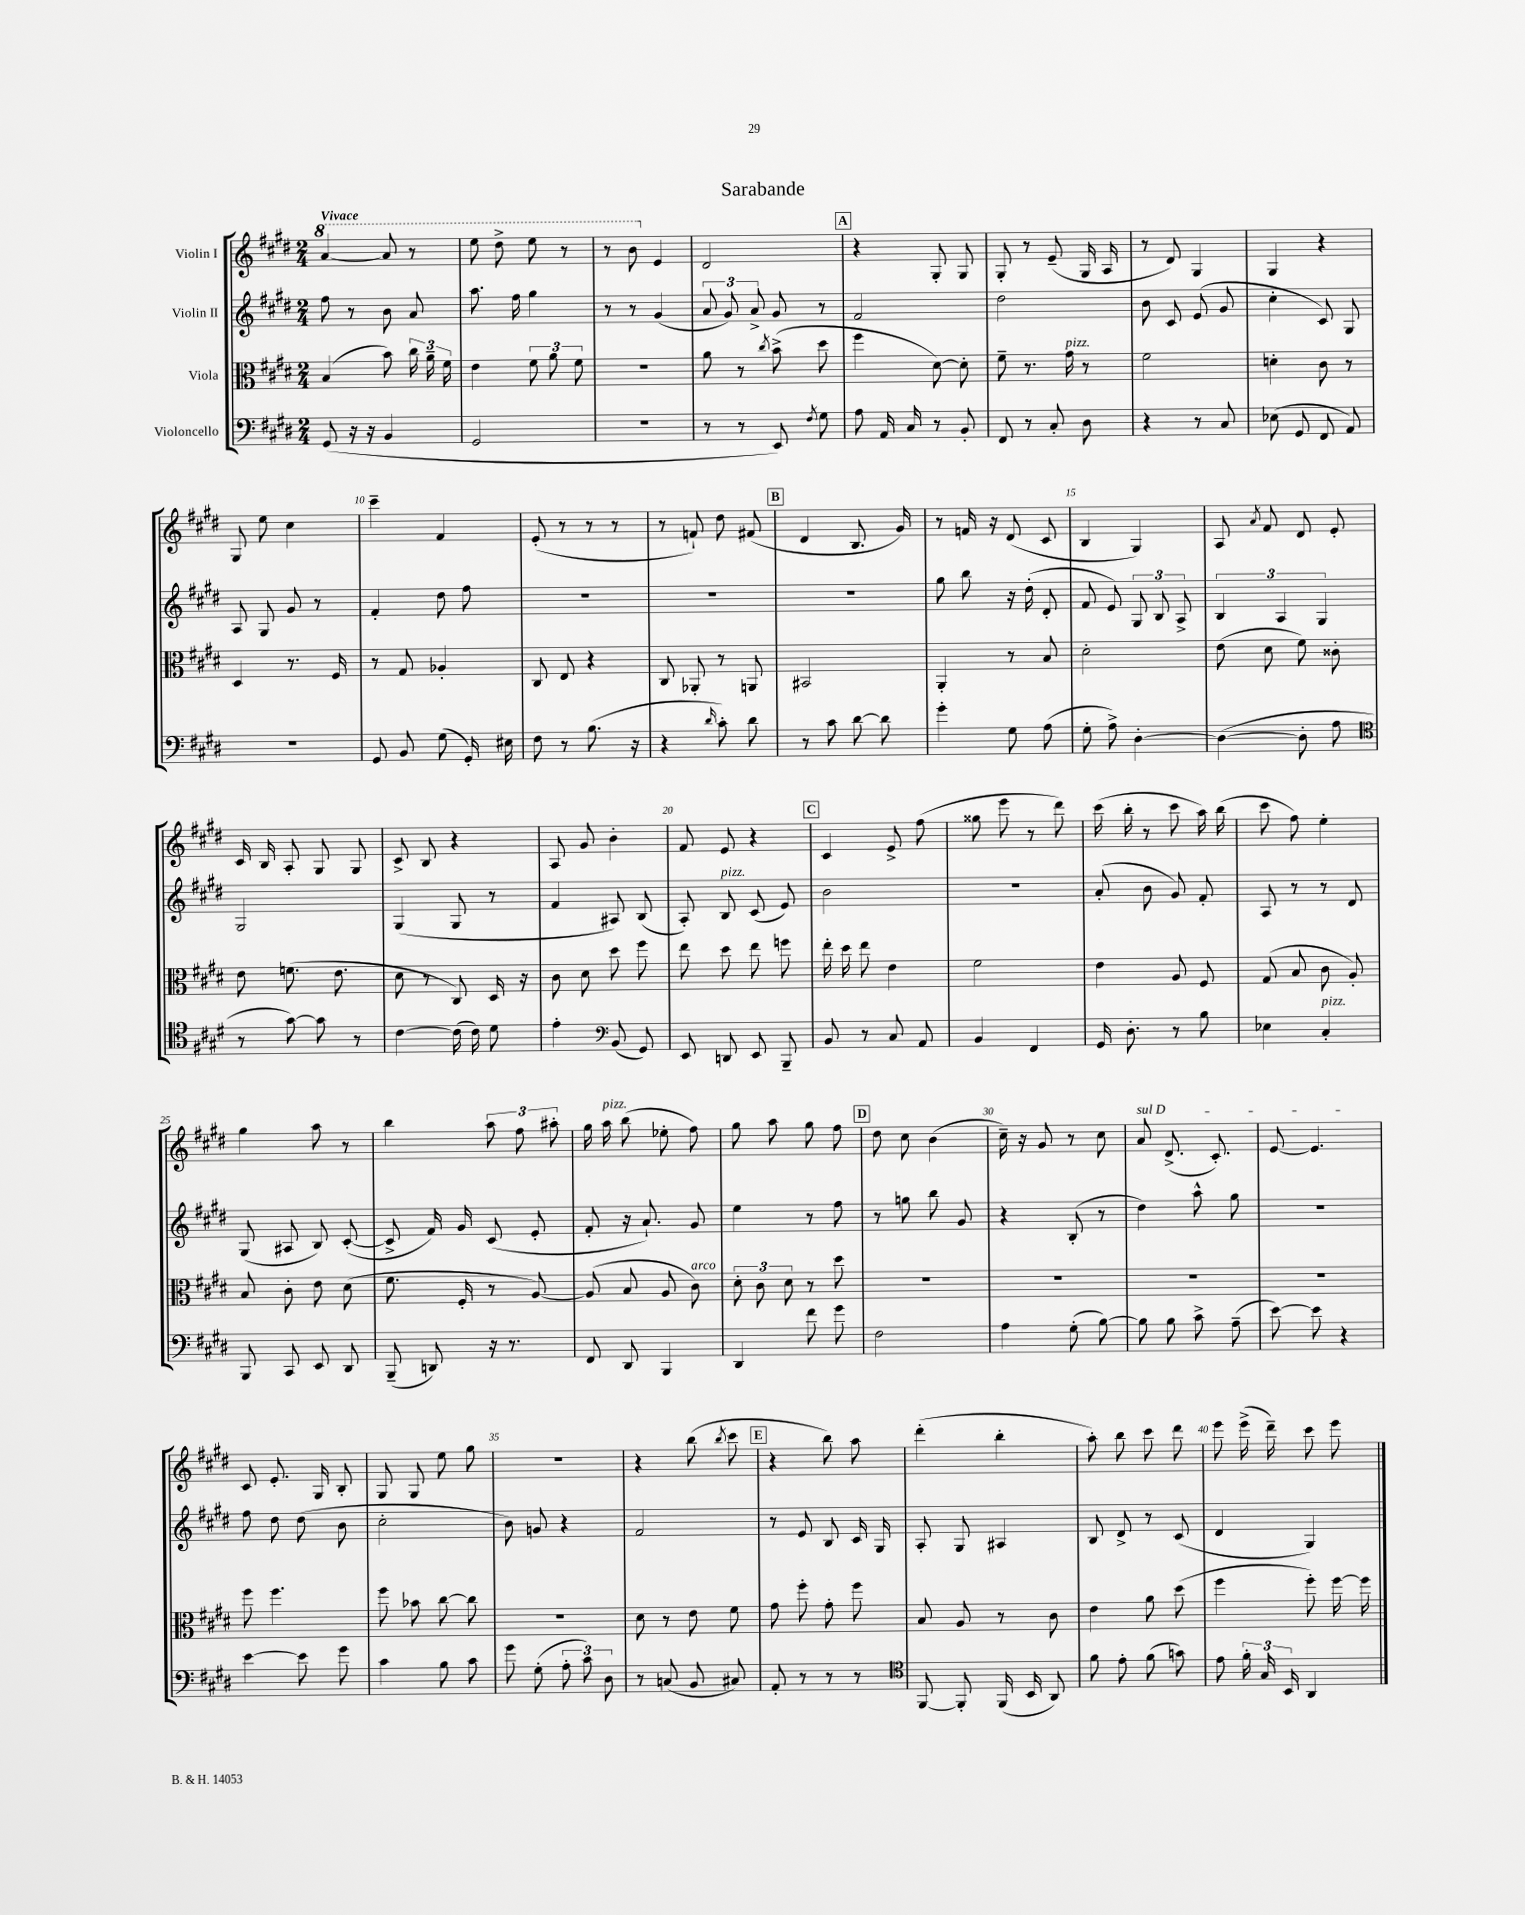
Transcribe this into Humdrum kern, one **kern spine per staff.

**kern	**kern	**kern	**kern
*staff4	*staff3	*staff2	*staff1
*clefF4	*clefC3	*clefG2	*clefG2
*k[f#c#g#d#]	*k[f#c#g#d#]	*k[f#c#g#d#]	*k[f#c#g#d#]
*M2/4	*M2/4	*M2/4	*M2/4
(8GG#/	(4B/	8ff#\	[4aa/
16r	.	8r	.
16r	.	.	.
4BB/	8b\)	8b\	8aa/]
.	24cc#\	8a/	8r
.	24a~\	.	.
.	24f#\	.	.
=	=	=	=
2GG#/	4e\	8.aa\	8eee\
.	.	.	8ddd#^\
.	.	16ff#\	.
.	12f#\	4gg#\	8eee\
.	12a\	.	.
.	.	.	8r
.	12f#\	.	.
=	=	=	=
2r	2r	8r	8r
.	.	8r	8bb\
.	.	(4g#/	4e/
=	=	=	=
8r	8a\	12a/	2d#/
.	.	12g#/)	.
8r	8r	.	.
.	.	12a^/	.
.	8qcc#/	.	.
8EE/)	(8b^\	8g#/	.
8qF#/	.	.	.
8G#\	8dd#\	8r	.
=	=	=	=
8A\	4ff#\	2f#/	4r
16AA/	.	.	.
16C#/	.	.	.
8r	[8d#\)	.	8G#'/
8BB'/	8d#'\]	.	8G#/
=	=	=	=
8FF#/	8f#~\	2dd#\	8G#'/
8r	8.r	.	8r
8C#'/	.	.	(8e~/
.	16g#\	.	.
8D#\	8r	.	16G#/
.	.	.	16A/
=	=	=	=
4r	2f#\	8b\	8r
.	.	8c#/	8d#/)
8r	.	(8e/	4G#/
8C#/	.	8g#/	.
=	=	=	=
(8E-\	4d'\	4cc#'\	4G#/
8GG#/	.	.	.
8FF#/	8c#\	8c#/)	4r
8AA/)	8r	8G#/	.
=	=	=	=
2r	4D#/	8A/	8G#/
.	.	8G#/	8ee\
.	8.r	8g#/	4cc#\
.	.	8r	.
.	16F#/	.	.
=	=	=	=
8GG#/	8r	4f#'/	4ccc#~\
8BB/	8G#/	.	.
(8G#\	4A-'/	8dd#\	4f#/
16GG#'/)	.	8ff#\	.
16E#\	.	.	.
=	=	=	=
8F#\	8C#/	2r	(8e'/
8r	8E/	.	8r
(8.B\	4r	.	8r
.	.	.	8r
16r	.	.	.
=	=	=	=
4r	8C#/	2r	8r
.	8AA-'/	.	8f`/)
16qqd#/	.	.	.
8c#'\)	8r	.	8dd#\
8d#\	8AA/	.	(8f#/
=	=	=	=
8r	2BB#/	2r	4d#/
8c#\	.	.	.
[8d#\	.	.	8.B/
8d#\]	.	.	.
.	.	.	16g#/)
=	=	=	=
4g#'\	4AA'/	8gg#\	8r
.	.	8bb\	16f/
.	.	.	16r
8G#\	8r	16r	(8d#/
.	.	(16dd#'\	.
(8A\	8B/	8d#'/	8c#/
=	=	=	=
8G#'\	2d#'\	8f#/	4B/
8A^\)	.	8e/)	.
[4D#'\	.	12G#/	4G#/)
.	.	12B/	.
.	.	12A^/	.
=	=	=	=
(4D#\_	(8e\	6B/	8A/
.	.	.	8qa/
.	8d#\	.	8f#/
.	.	6A/	.
8D#'\]	8f#\)	.	8d#/
.	.	6G#/	.
8A\	8c##'\	.	8e'/
=	=	=	=
*clefC4	*	*	*
8r	8e\	2G#/	16c#/
.	.	.	16B/
[8g#\)	(8.f\	.	8A'/
8g#\]	.	.	8G#/
.	8.e\	.	.
8r	.	.	8G#/
=	=	=	=
[4c#\	8d#\	(4G#/	8c#^/
.	8r	.	8B/
(16c#\]	8C#/)	8G#/	4r
16c#\)	.	.	.
8d#\	16D#/	8r	.
.	16r	.	.
=	=	=	=
4e'\	8c#\	4f#/	8A/
.	8d#\	.	8g#/
*clefF4	*	*	*
(8BB/	8dd#\	8A#/)	4b'\
8GG#/)	8ff#\	(8B/	.
=	=	=	=
8EE/	8ee\	8A'/)	8f#/
8DD/	8dd#\	8B/	8e/
8EE/	8ee\	(8c#/	4r
8BBB~/	8ff\	8e/)	.
=	=	=	=
8BB/	16ee'\	2b\	4c#/
.	16dd#\	.	.
8r	8ee\	.	.
8C#/	4e\	.	8e^/
8AA/	.	.	(8ff#\
=	=	=	=
4BB/	2f#\	2r	8gg##\
.	.	.	8eee\
4FF#/	.	.	8r
.	.	.	8ddd#\)
=	=	=	=
16GG#/	4e\	(8a'/	(16ccc#\
8.D#'\	.	.	16bb'\
.	.	8b\	8r
8r	8A/	8g#/)	8ccc#\
8B\	8F#/	8f#'/	16aa\)
.	.	.	(16bb\
=	=	=	=
4E-\	(8G#/	8A/	8ccc#\
.	8B/	8r	8ff#\)
4C#'/	8c#\	8r	4ee'\
.	8A'/)	8d#/	.
=	=	=	=
8BBB/	8B/	(8G#/	4gg#\
8CC#/	8c#'\	8A#/	.
8EE/	8e\	8B/)	8aa\
8DD#/	(8d#\	([8c#'/	8r
=	=	=	=
(8BBB~/	8.f#\	8c#^/]	4bb\
8DD/)	.	16f#/)	.
.	16F#'/	16g#/	.
16r	8r	(8c#/	12aa\
8.r	.	.	.
.	.	.	12ff#\
.	[8A/)	8e'/	.
.	.	.	12aa#'\
=	=	=	=
8FF#/	(8A/]	8f#'/	16gg#\
.	.	.	16aa\
8DD#/	8B/	16r	(8bb\
.	.	8.a`/)	.
4BBB/	8A/	.	8ee-'\
.	8c#\)	8g#/	8ff#\)
=	=	=	=
4DD#/	12d#'\	4ee\	8gg#\
.	12c#\	.	.
.	.	.	8aa\
.	12d#\	.	.
8f#\	8r	8r	8gg#\
8g#\	8dd#\	8ff#\	8ff#\
=	=	=	=
2F#\	2r	8r	8dd#\
.	.	8gg\	8cc#\
.	.	8bb\	(4b\
.	.	8g#/	.
=	=	=	=
4A\	2r	4r	16cc#~\)
.	.	.	16r
.	.	.	8g#/
(8G#'\	.	(8B'/	8r
[8B\)	.	8r	8cc#\
=	=	=	=
8B\]	2r	4dd#\)	8a/
8B\	.	.	(8.d#^/
8c#^\	.	8aa^^\	.
.	.	.	8.c#'/)
(8A~\	.	8gg#\	.
=	=	=	=
[8e\)	2r	2r	[8e/
8e\]	.	.	4.e/]
4r	.	.	.
=	=	=	=
[4e\	8ff#\	8ff#\	8c#/
.	4.ff#\	8dd#\	8.e'/
8e\]	.	(8dd#\	.
.	.	.	16G#/
8g#\	.	8b\	8B'/
=	=	=	=
4c#\	8ff#\	2cc#'\	8G#/
.	8b-\	.	8G#/
8B\	[8cc#\	.	8ee\
8c#\	8cc#\]	.	8gg#\
=	=	=	=
8g#\	2r	8b\)	2r
(8G#'\	.	8g/	.
12A'\	.	4r	.
12c#\)	.	.	.
12D#\	.	.	.
=	=	=	=
8r	8d#\	2f#/	4r
(8C/	8r	.	.
8BB/	8e\	.	(8bb\
.	.	.	8qbb/
8C#/)	8f#\	.	8ccc#\
=	=	=	=
8AA'/	8g#\	8r	4r
8r	8ff#'\	8e/	.
8r	8g#'\	8B/	8bb\)
8r	8ff#\	16c#/	8aa\
.	.	16G#/	.
=	=	=	=
*clefC4	*	*	*
[8FF#/	8B/	8A'/	(4ddd#'\
8FF#'/]	8A/	8G#/	.
(16FF#/	8r	4A#/	4bb'\
16BB/	.	.	.
8AA/)	8c#\	.	.
=	=	=	=
8f#\	4e\	8B/	8aa'\)
8e'\	.	8d#^/	8bb\
(8f#\	8a\	8r	8ccc#\
8g\)	(8dd#\	(8c#/	8ddd#\
=	=	=	=
8e\	4ff#\	4d#/	8eee\
24f#'\	.	.	(16eee^\
24G#/	.	.	.
.	.	.	16ddd#~\)
24BB/	.	.	.
4AA/	8ff#'\)	4G#/)	8ccc#\
.	[16ff#\	.	8eee\
.	16ff#\]	.	.
==	==	==	==
*-	*-	*-	*-
